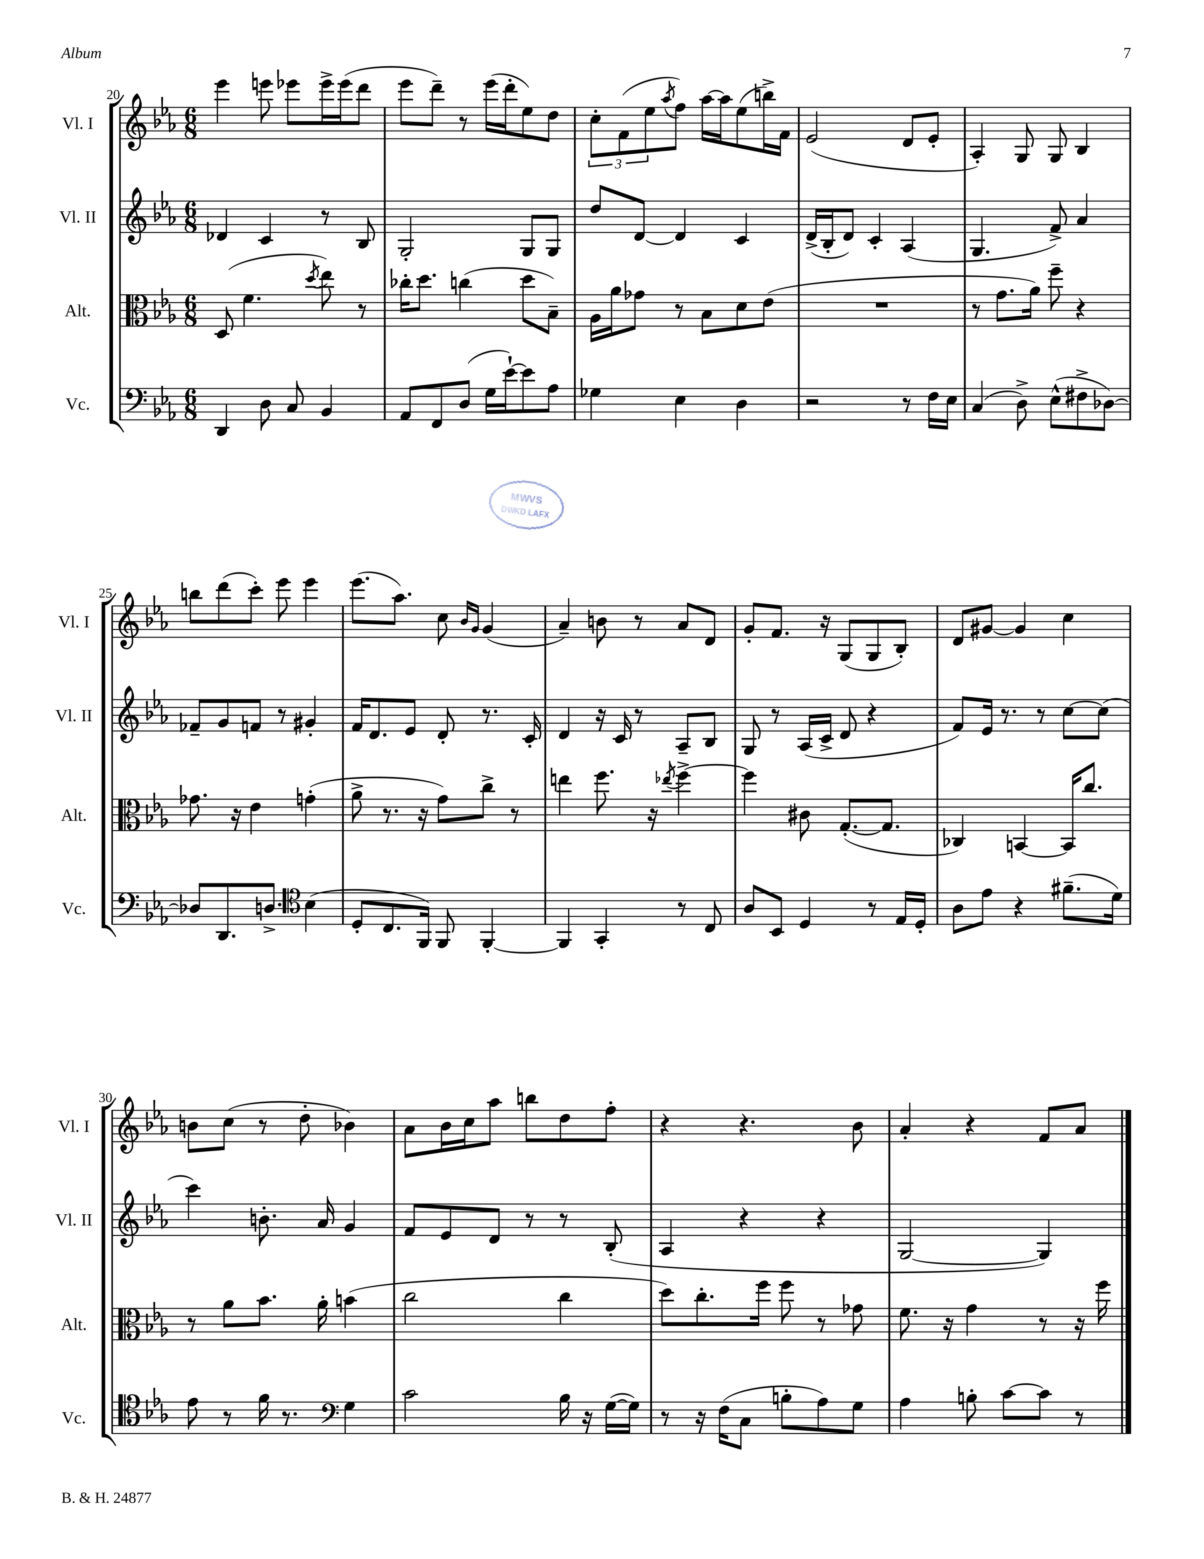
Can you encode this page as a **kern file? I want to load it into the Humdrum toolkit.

**kern	**kern	**kern	**kern
*part4	*part3	*part2	*part1
*staff4	*staff3	*staff2	*staff1
*I"Vc.	*I"Alt.	*I"Vl. II	*I"Vl. I
*I'Vc.	*I'Alt.	*I'Vl. II	*I'Vl. I
*clefF4	*clefC3	*clefG2	*clefG2
*k[b-e-a-]	*k[b-e-a-]	*k[b-e-a-]	*k[b-e-a-]
*M6/8	*M6/8	*M6/8	*M6/8
=20	=20	=20	=20
4DD/	(8D/	4d-X/	4eee-\
.	4.f\	.	.
8D\	.	4c/	8eeen\
8C/	.	.	8eee-X\L
.	8qdd/	.	.
4BB-/	8ee-\)	8r	16eee-^\L
.	.	.	(16eee-\J
.	8r	8B-/	8ddd\J
=21	=21	=21	=21
8AA-/L	16cc-X'\KL	2G'/	8eee-\L
.	8.dd\J	.	.
8FF/	.	.	8ddd~\J)
(8D/J	(4ccn\	.	8r
16G\LL	.	.	(16eee-\LL
[16e-`\J)	.	.	16ddd'\J
8e-\]	8dd\L	8G/L	8ee-\)
8A-\J	8B-~\J)	8G/J	8dd\J
=22	=22	=22	=22
4G-X\	16A-\LL	8dd/L	12cc'\L
.	16a-\J	.	.
.	.	.	(12f\
.	8g-X\J	[8d/J	.
.	.	.	12ee-\
.	.	.	8qaa-/
4E-\	8r	4d/]	8ff\J)
.	8B-\L	.	[16aa-\LL
.	.	.	16aa-\J]
4D\	8d\	4c/	(8ee-\
.	(8e-\J	.	16bbn^\L)
.	.	.	16f\JJ
=23	=23	=23	=23
2r	2.r	(16d^/LL	(2e-/
.	.	16B-'/J	.
.	.	8d/J)	.
.	.	4c'/	.
8r	.	(4A-/	8d/L
16F\LL	.	.	8e-'/J
16E-\JJ	.	.	.
=24	=24	=24	=24
(4C/	8r	4.G/	4A-'/)
.	8.g\L	.	.
8D^\)	.	.	8G/
.	16a-\Jk)	.	.
(8E-^^\L	8ff~\	8f^/)	8G/
8F#X^\	4r	4a-/	4B-/
[8D-X\J)	.	.	.
!!LO:LB:g=z
=25	=25	=25	=25
8D-X/L]	8.g-X\	8f-X~/L	8bbn\L
8.DD/	.	8g/	(8ddd\
.	16r	.	.
.	4e-\	8fn/J	8ccc'\J)
8.Dn^/J	.	.	.
.	.	8r	8eee-\
*clefC4	*	*	*
(4B-\	(4gn'\	4g#X'/	4eee-\
=26	=26	=26	=26
8D'/L	8a-^\	16f/KL	(8.eee-\L
.	.	8.d/	.
8.C/	8.r	.	.
.	.	.	8.aa-\J)
.	.	8e-/J	.
16FF/Jk)	16r	.	.
8FF/	8g\L)	8d'/	8cc\
.	.	.	16qqb-/LL
.	.	.	16qqg/JJ
[4FF'/	8cc^\J	8.r	(4g/
.	8r	.	.
.	.	16c'/	.
=27	=27	=27	=27
4FF/]	4een\	4d/	4a-~/)
4GG'/	8.ff\	16r	8bn\
.	.	16c/	.
.	.	8r	8r
.	16r	.	.
.	8qee-X/	.	.
8r	[4ff^\	8A-~/L	8a-/L
8C/	.	8B-/J	8d/J
=28	=28	=28	=28
8A-/L	4ff\]	8G/	8g'/L
8BB-/J	.	8r	8.f/J
4D/	8c#X\	(16A-/LL	.
.	.	16c^/JJ	16r
.	([8.G'/L	8d/	(8G/L
8r	.	4r	8G/
.	8.G/J]	.	.
16E-/LL	.	.	8B-'/J)
16D'/JJ	.	.	.
=29	=29	=29	=29
8A-\L	4C-X/)	8f/L)	8d/L
8e-\J	.	16e-/Jk	[8g#X/J
.	.	8.r	.
4r	[4BBn/	.	4g#/]
.	.	8r	.
(8.f#X~\L	16BB/KL]	[8cc\L	4cc\
.	8.cc/J	.	.
.	.	(8cc\J]	.
16d\Jk)	.	.	.
!!LO:LB:g=z
=30	=30	=30	=30
8e-\	8r	4ccc\)	8bn\L
8r	8a-\L	.	(8cc\J
16f\	8.b-\J	8.bn'\	8r
8.r	.	.	.
.	.	.	8dd'\
.	16a-'\	16a-/	.
*clefF4	*	*	*
4G\	(4bn\	4g/	4b-X\)
=31	=31	=31	=31
2c\	2cc\	8f/L	8a-\L
.	.	8e-/	16b-\L
.	.	.	16cc\J
.	.	8d/J	8aa-\J
.	.	8r	8bbn\L
16B-\	4cc\	8r	8dd\
16r	.	.	.
([16G\LL	.	(8B-'/	8ff'\J
16G\JJ])	.	.	.
=32	=32	=32	=32
8r	8dd\L)	4A-/	4r
16r	8.cc'\	.	.
(16F\KL	.	.	.
8C\J	.	4r	4.r
.	16ff\Jk	.	.
8Bn'\L	8ff\	.	.
8A-\)	8r	4r	.
8G\J	8g-X\	.	8b-\
=33	=33	=33	=33
4A-\	8.f\	[2G/	4a-'/
.	16r	.	.
8Bn'\	4g\	.	4r
[8c\L	.	.	.
8c\J]	8r	4G/])	8f/L
8r	16r	.	8a-/J
.	16ff\	.	.
==	==	==	==
*-	*-	*-	*-
